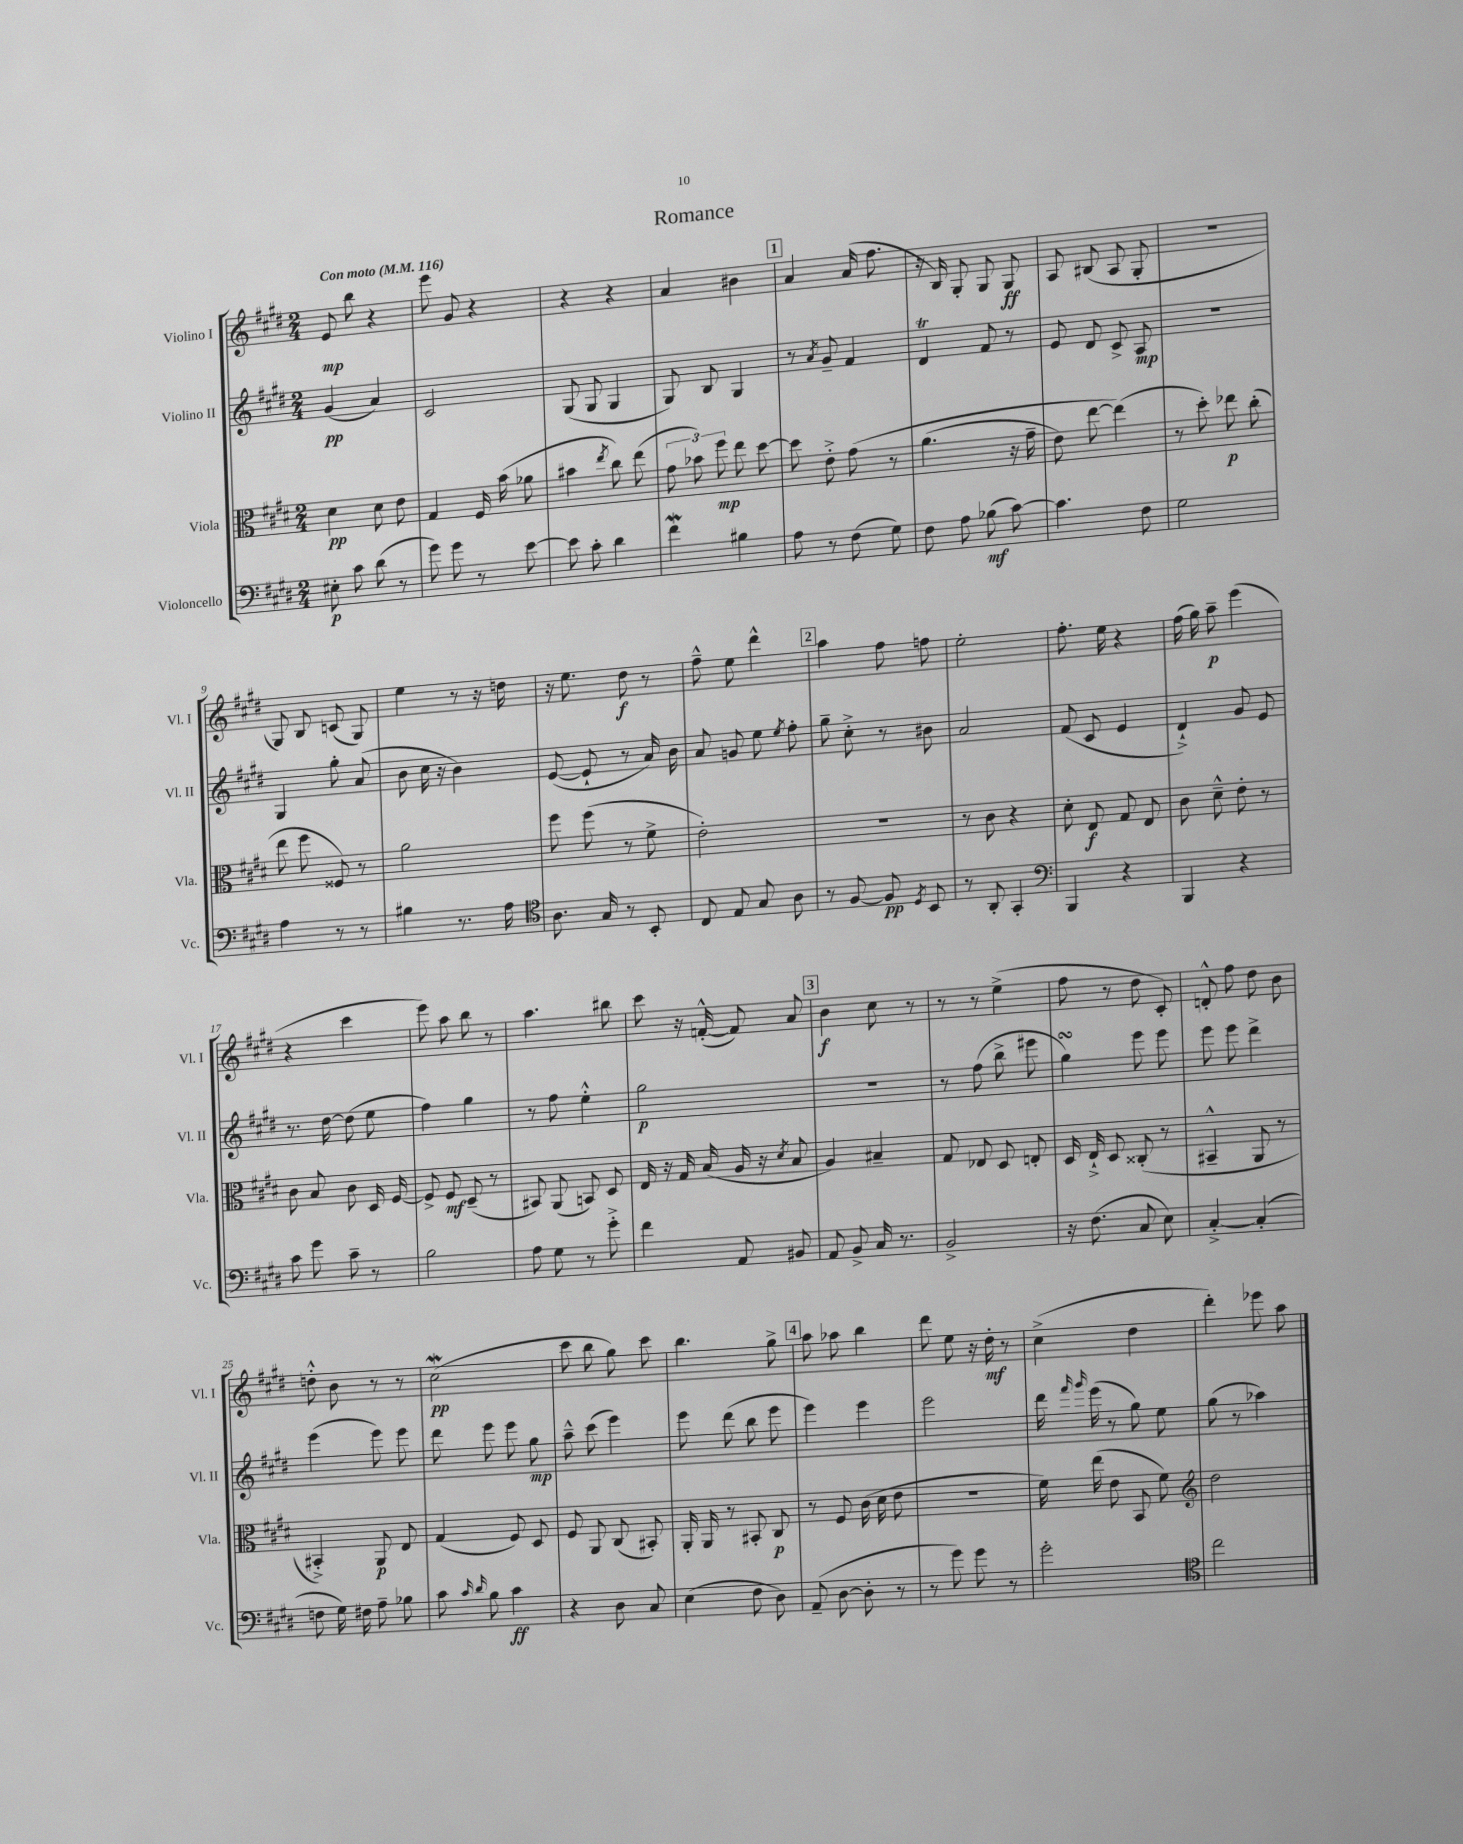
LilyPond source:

\header { title = "Romance" }
<<
\new StaffGroup <<
\new Staff = "s0" \with { instrumentName = "Violino I" shortInstrumentName = "Vl. I" } {
    \clef treble \key e \major \numericTimeSignature \time 2/4 \tempo "Con moto" 4 = 116
    \autoBeamOff e'8\mp b''8 r4 |
    e'''8 gis'8 r4 |
    r4 r4 |
    a'4 bis'4 |
    \mark \markup { \box "1" } a'4 a'16( fis''8. |
    r16 b16) gis8-. gis8 gis8\ff |
    a8 bis8( a8 gis8-. |
    r2 |
    gis8) b8 c'8( gis8) |
    e''4 r8 r16 d''16 |
    r16 e''8. dis''8\f r8 |
    fis''8---^ e''8 dis'''4-^ |
    \mark \markup { \box "2" } a''4 fis''8 f''8 |
    e''2-. |
    fis''8.-. e''16 r4 |
    fis''16( gis''16) a''8--\p e'''4( |
    r4 cis'''4 |
    e'''8) a''8 b''8 r8 |
    a''4. bis''8 |
    cis'''8 r16 f'16~-.-^( f'8) a'8 |
    \mark \markup { \box "3" } b'4\f cis''8 r8 |
    r8 r8 e''4->( |
    fis''8 r8 dis''8 cis'8-.) |
    d'8-.-^ fis''8 dis''8 b'8 |
    d''8-.-^ b'8 r8 r8 |
    cis''2\mordent\pp( |
    cis'''8 b''8 gis''8) cis'''8 |
    b''4. gis''8-> |
    \mark \markup { \box "4" } a''8 aes''8 b''4 |
    dis'''8 e''8 r16 dis''16-.\mf r8 |
    cis''4->( dis''4 |
    dis'''4-.) ees'''8 a''8 \bar "|." |
}
\new Staff = "s1" \with { instrumentName = "Violino II" shortInstrumentName = "Vl. II" } {
    \clef treble \key e \major \numericTimeSignature \time 2/4
    \autoBeamOff gis'4\pp( a'4) |
    cis'2 |
    gis8( gis8 gis4 |
    gis8) b8 gis4 |
    \mark \markup { \box "1" } r8 \acciaccatura { a'8 } gis'8-- fis'4 |
    dis'4\trill fis'8 r8 |
    e'8 dis'8 cis'8-> a8\mp |
    R2 |
    gis4 gis''8-. a'8( |
    b'8 cis''16 r16 b'4) |
    e'8~( e'8-! r8 a'16) b'16 |
    a'8 g'8 e''8 \acciaccatura { e''8 } fis''8-. |
    \mark \markup { \box "2" } gis''8-- cis''8-.-> r8 bis'8 |
    a'2 |
    fis'8( cis'8 e'4 |
    dis'4-!->) gis'8 e'8 |
    r8. dis''16~ dis''8( e''8 |
    fis''4) gis''4 |
    r8 fis''8 e''4-.-^ |
    gis''2\p |
    \mark \markup { \box "3" } R2 |
    r8 fis''8( b''8-> eis'''8 |
    gis''4\turn) e'''8 e'''8 |
    e'''8 e'''8 dis'''4-> |
    e'''4( e'''8) e'''8 |
    dis'''8 e'''8 e'''8 gis''8\mp |
    a''8---^ cis'''8( e'''4) |
    e'''8 dis'''8( b''8 e'''8 |
    \mark \markup { \box "4" } e'''4) e'''4 |
    e'''2 |
    dis'''16 \grace { fis'''16 gis'''16 } e'''16( r8 gis''8) e''8 |
    gis''8( r8 aes''4) \bar "|." |
}
\new Staff = "s2" \with { instrumentName = "Viola" shortInstrumentName = "Vla." } {
    \clef alto \key e \major \numericTimeSignature \time 2/4
    \autoBeamOff dis'4\pp dis'8 e'8 |
    gis4 fis16 b'16( aes'8 |
    bis'4 \acciaccatura { e''8 } cis''8) e''8( |
    \tuplet 3/2 { gis'8 bes'8) fis''8\mp } e''8 dis''8~ |
    \mark \markup { \box "1" } dis''8 e'8-.-> gis'8\( r8 |
    a'4.( r16 gis'16-- |
    e'8) e''8~ e''4(\) |
    r8 dis''8-.) ees''8\p cis''8-.( |
    e''8 fis''8 fisis8) r8 |
    a'2 |
    fis''8 fis''8( r8 fis'8-> |
    e'2-.) |
    \mark \markup { \box "2" } r2 |
    r8 cis'8 r4 |
    dis'8-. e8\f gis8 e8 |
    cis'8 dis'8---^ e'8-. r8 |
    cis'8 b8 cis'8 dis16 fis16~ |
    fis8-> fis8\mf dis8--( r8 |
    bis,8) a,8( b,8) dis8 |
    e16 r16 gis16 b16( a16 r16 \acciaccatura { dis'8 } b8 |
    \mark \markup { \box "3" } a4) bis4-- |
    gis8 ees8 dis8 e8-. |
    dis16 e16-!-> dis8 cisis8-.( r8 |
    bis,4---^ a,8 r8 |
    bis,4-.->) a,8\p e8 |
    gis4( fis8) dis8 |
    fis8 a,8 cis8( bis,8-.) |
    a,16-. a,16 r8 bis,8-. cis8\p |
    \mark \markup { \box "4" } r8 fis8 cis'16( dis'16 e'8 |
    R2 |
    fis'16) e''16( e'8 b,8 fis'8) |
    \clef treble dis''2 \bar "|." |
}
\new Staff = "s3" \with { instrumentName = "Violoncello" shortInstrumentName = "Vc." } {
    \clef bass \key e \major \numericTimeSignature \time 2/4
    \autoBeamOff eis8-.\p cis'8 dis'8( r8 |
    gis'8) gis'8 r8 e'8~ |
    e'8 cis'8-. dis'4 |
    fis'4\mordent bis4 |
    \mark \markup { \box "1" } a8 r8 fis8( gis8) |
    fis8 a8 bes8\mf( cis'8~) |
    cis'4. fis8 |
    gis2 |
    a4 r8 r8 |
    bis4 r8. a16 |
    \clef tenor a8. gis16 r8 b,8-. |
    cis8 e8 gis8 a8 |
    \mark \markup { \box "2" } r8 fis8~ fis8\pp \acciaccatura { dis8 } b,8 |
    r8 a,8-. gis,4-. |
    \clef bass b,,4 r4 |
    b,,4 r4 |
    cis'8 gis'8 cis'8-- r8 |
    b2 |
    a8 gis8 r8 gis'8-.-> |
    fis'4 a,8 bis,8 |
    \mark \markup { \box "3" } a,8 b,8-> cis16 r8. |
    b,2-> |
    r16 fis8.( cis8 e8) |
    cis4~-.-> cis4-.( |
    f8 gis16) fis16 a8-- bes8 |
    cis'8 \grace { cis'16 dis'16 } b8 cis'4\ff |
    r4 dis8 cis8 |
    e4( fis8 dis8) |
    \mark \markup { \box "4" } a,8--( dis8~ dis8-. r8 |
    r8 gis'8) gis'8 r8 |
    gis'2-. |
    \clef tenor cis''2 \bar "|." |
}
>>
>>
